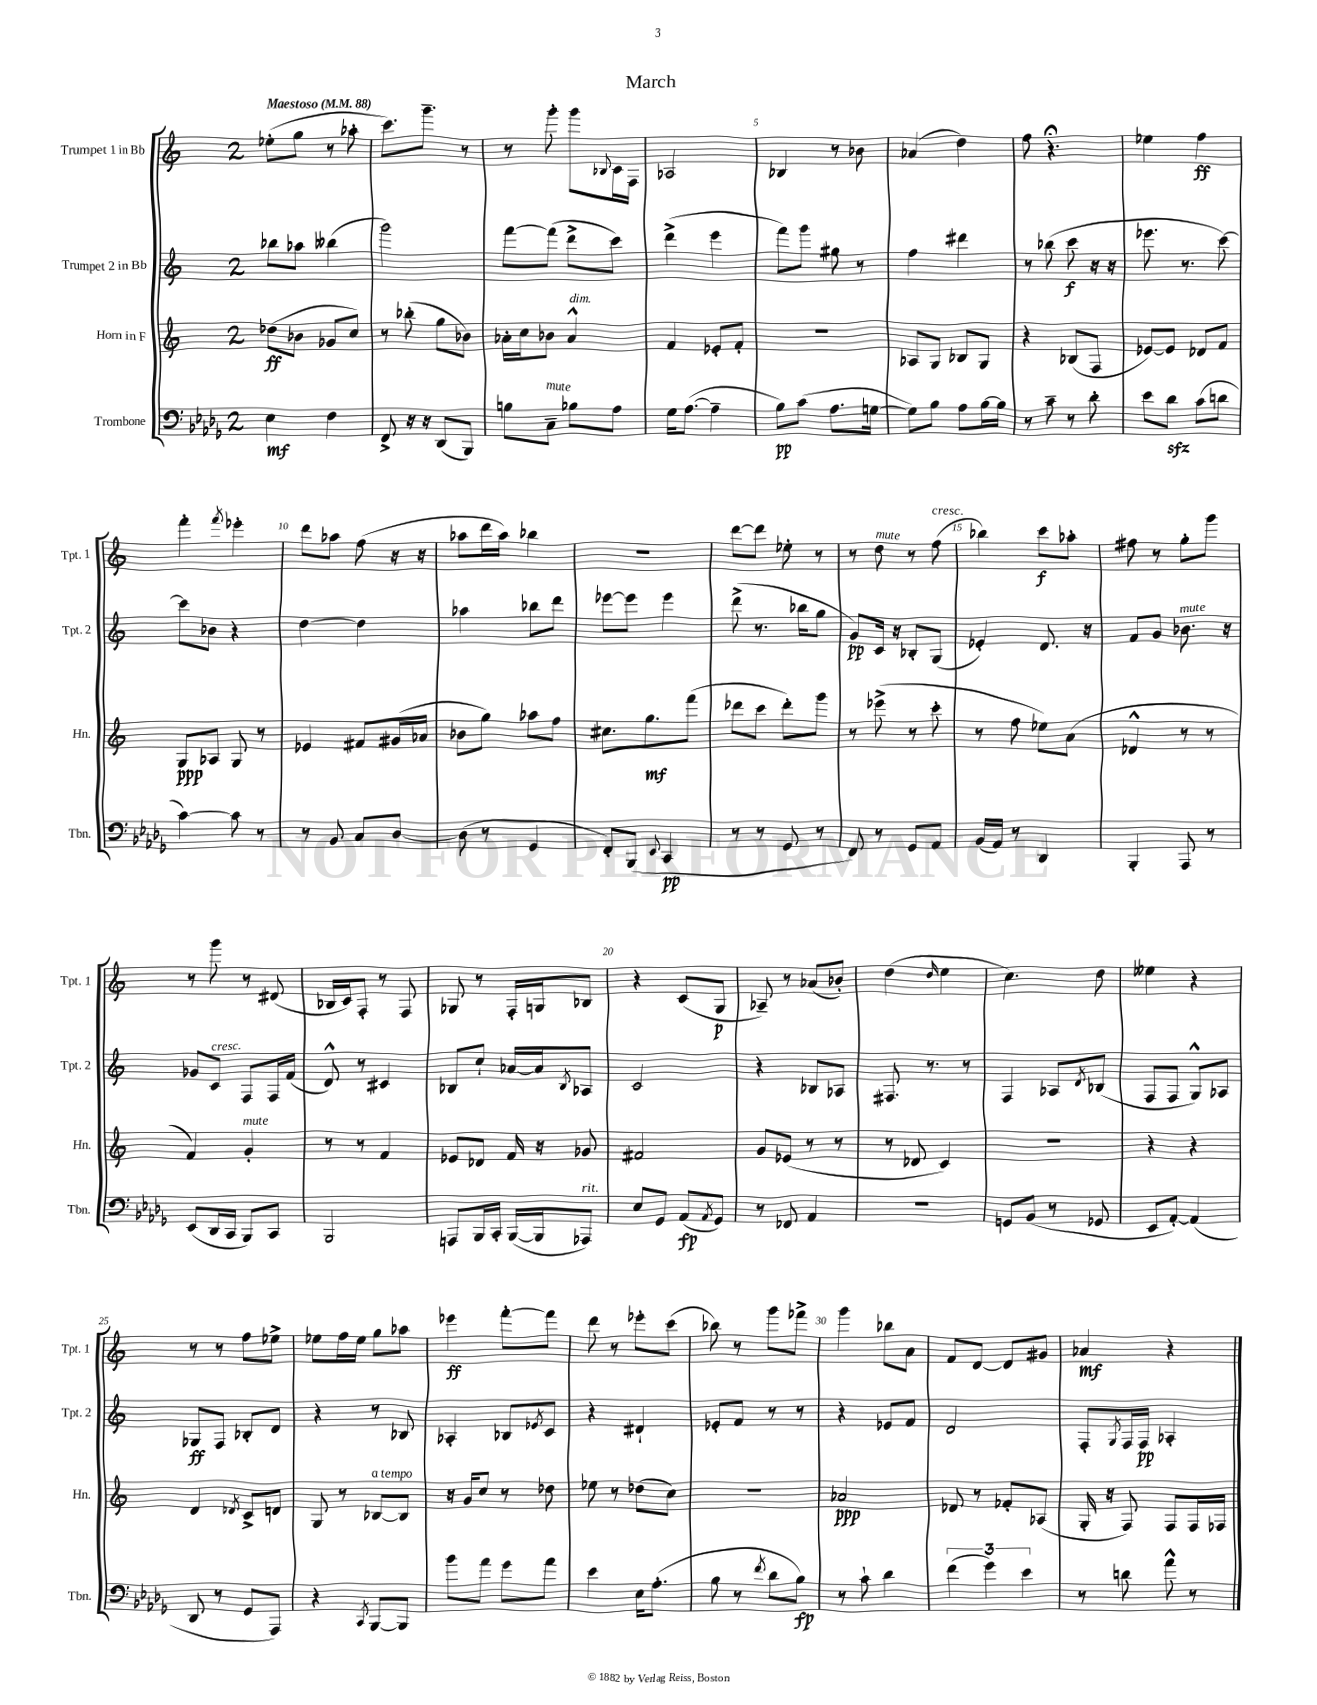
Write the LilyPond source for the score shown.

\header { title = "March" }
<<
\new StaffGroup <<
\new Staff = "s0" \with { instrumentName = "Trumpet 1 in Bb" shortInstrumentName = "Tpt. 1" } {
    \clef treble \key c \major \once \override Staff.TimeSignature.style = #'single-digit \time 2/4 \tempo "Maestoso" 4 = 88
    ees''8-.( g''8 r8 aes''8-. |
    c'''8.) g'''8.-- r8 |
    r8 g'''8-. g'''8 \appoggiatura { bes8 } c'16 f16 |
    aes2 |
    bes4 r8 bes'8 |
    aes'4( d''4) |
    f''8 r4.\fermata |
    ees''4 f''4\ff |
    f'''4-. \acciaccatura { f'''8 } ees'''4-. |
    d'''8 aes''8 f''8( r16 r16 |
    aes''8 d'''16 aes''16) bes''4 |
    R2 |
    d'''8~ d'''8 ees''8-. r8 |
    r8 d''8^\markup { \italic "mute" } r8 f''8^\markup { \italic "cresc." }( |
    bes''4) c'''8\f aes''8-. |
    fis''8 r8 g''8-. g'''8 |
    r8 g'''8 r8 dis'8( |
    bes16 c'16) f8-. r8 f8 |
    ges8 r8 f16-. g16 bes8 |
    r4 c'8( g8\p |
    aes8--) r8 aes'8( bes'8-.) |
    d''4( \grace { d''16 } e''4 |
    c''4.) d''8 |
    eeses''4 r4 |
    r8 r8 f''8 ees''8-> |
    ees''8 f''16 ees''16 g''8 aes''8 |
    ees'''4\ff f'''8~-. f'''8 |
    d'''8 r8 ees'''8-. c'''8( |
    bes''8) r8 g'''8 fes'''8-> |
    g'''4 bes''8 a'8 |
    f'8 d'8~ d'8 gis'8 |
    aes'4\mf r4 \bar "|." |
}
\new Staff = "s1" \with { instrumentName = "Trumpet 2 in Bb" shortInstrumentName = "Tpt. 2" } {
    \clef treble \key c \major \once \override Staff.TimeSignature.style = #'single-digit \time 2/4
    bes''8 aes''8 beses''4( |
    g'''2) |
    f'''8~ f'''8( d'''8-> c'''8) |
    d'''4->( e'''4 |
    f'''8) g'''8 gis''8 r8 |
    f''4 dis'''4 |
    r8 bes''8( c'''8\f r16 r16 |
    ees'''8. r8. c'''8~) |
    c'''8 bes'8 r4 |
    d''4~ d''4 |
    aes''4 bes''8 d'''8 |
    ees'''8~ ees'''8 ees'''4 |
    d'''8->( r8. bes''16 g''8 |
    g'8\pp) c'16 r16 bes8-. g8( |
    ees'4-.) d'8. r16 |
    f'8 g'8 bes'8.^\markup { \italic "mute" } r16 |
    ges'8 c'8^\markup { \italic "cresc." } f8 f16 f'16( |
    d'8-^) r8 cis'4 |
    bes8 c''8-! aes'16~ aes'16 \acciaccatura { bes8 } aes8 |
    c'2 |
    r4 bes8 aes8 |
    fis8. r8. r8 |
    f4 aes8 \acciaccatura { d'8 } bes8( |
    f8 f8 g8-^) aes8 |
    ges8\ff f8 bes8-. d'8 |
    r4 r8 bes8 |
    aes4-. bes8 \acciaccatura { ees'8 } c'8 |
    r4 dis'4-! |
    ees'8-. f'8 r8 r8 |
    r4 ees'8 f'8 |
    d'2 |
    f8-. \acciaccatura { g8 } f16 f16\pp aes4-. \bar "|." |
}
\new Staff = "s2" \with { instrumentName = "Horn in F" shortInstrumentName = "Hn." } {
    \clef treble \key c \major \once \override Staff.TimeSignature.style = #'single-digit \time 2/4
    des''8\ff( bes'8 ges'8 c''8) |
    r8 bes''8-.( g''8 bes'8) |
    aes'16-. c''16 bes'8 aes'4-^^\markup { \italic "dim." } |
    f'4 ees'8-. f'8-. |
    R2 |
    aes8 g8 bes8 g8 |
    r4 bes8( f8 |
    ees'8~) ees'8 des'8 f'8 |
    g8\ppp aes8 g8 r8 |
    ees'4 fis'8 gis'16( aes'16 |
    bes'8 g''8) aes''8 f''8 |
    cis''8. g''8.\mf f'''8( |
    des'''8 c'''8 des'''8-.) g'''8 |
    r8 ees'''8->( r8 c'''8-. |
    r8 f''8 ees''8) a'8( |
    des'4-^ r8 r8 |
    f'4) g'4-.^\markup { \italic "mute" } |
    r8 r8 f'4 |
    ees'8 des'8 f'16 r16 ges'8 |
    fis'2 |
    g'8 ees'8( r8 r8 |
    r8 des'8 c'4) |
    R2 |
    r4 r4 |
    d'4 \acciaccatura { des'8 } c'8-> d'8 |
    g8 r8 bes8~^\markup { \italic "a tempo" } bes8 |
    r16 g'16 c''8 r8 des''8 |
    ees''8 r8 des''8( c''8) |
    r2 |
    aes'2\ppp |
    des'8 r8 fes'8-. aes8( |
    g16-. r16 f8) f8 f16 fes16 \bar "|." |
}
\new Staff = "s3" \with { instrumentName = "Trombone" shortInstrumentName = "Tbn." } {
    \clef bass \key des \major \once \override Staff.TimeSignature.style = #'single-digit \time 2/4
    ees4\mf f4 |
    f,8-> r16 r16 des,8( bes,,8) |
    b8 c8--^\markup { \italic "mute" } bes8 aes8 |
    ges16 aes8.~( aes4-- |
    bes8\pp) c'8( aes8. g16~ |
    g8) bes8 aes8 bes16~ bes16 |
    r8 c'8-- r8 des'8-. |
    ees'8 des'8\sfz c'8( d'8 |
    c'4~) c'8 r8 |
    r8 bes,8 c8 des8~ |
    des8( r8 ges,4 |
    f,8-.) bes,,8( \appoggiatura { ees,8 } c,4\pp |
    r8 r8 ges,8 r8 |
    f,8) r8 ges,8 aes,8 |
    bes,16( aes,16) r8 des,4 |
    bes,,4-. aes,,8 r8 |
    ees,8( des,16 c,16 bes,,8) c,8 |
    bes,,2 |
    a,,8 bes,,16 c,16-. bes,,16~( bes,,16 aes,,8^\markup { \italic "rit." }) |
    ees8 ges,8 aes,8\fp( \acciaccatura { aes,8 } ges,8) |
    r8 fes,8 aes,4 |
    r2 |
    g,8 bes,8( r8 ges,8 |
    ees,8 aes,8~-.) aes,4( |
    des,8 r8 ges,8 aes,,8) |
    r4 \acciaccatura { c,8 } bes,,8~ bes,,8 |
    bes'8 aes'8 ges'8 aes'8 |
    ees'4 ees16 aes8.-.( |
    bes8 r8 \acciaccatura { f'8 } des'8 bes8\fp) |
    r8 c'8-! des'4 |
    \tuplet 3/2 { f'4( ges'4) ees'4 } |
    r8 d'8 aes'8-^ r8 \bar "|." |
}
>>
>>
\layout { \context { \Score \override BarNumber.break-visibility = ##(#f #t #t) barNumberVisibility = #(every-nth-bar-number-visible 5) } }
